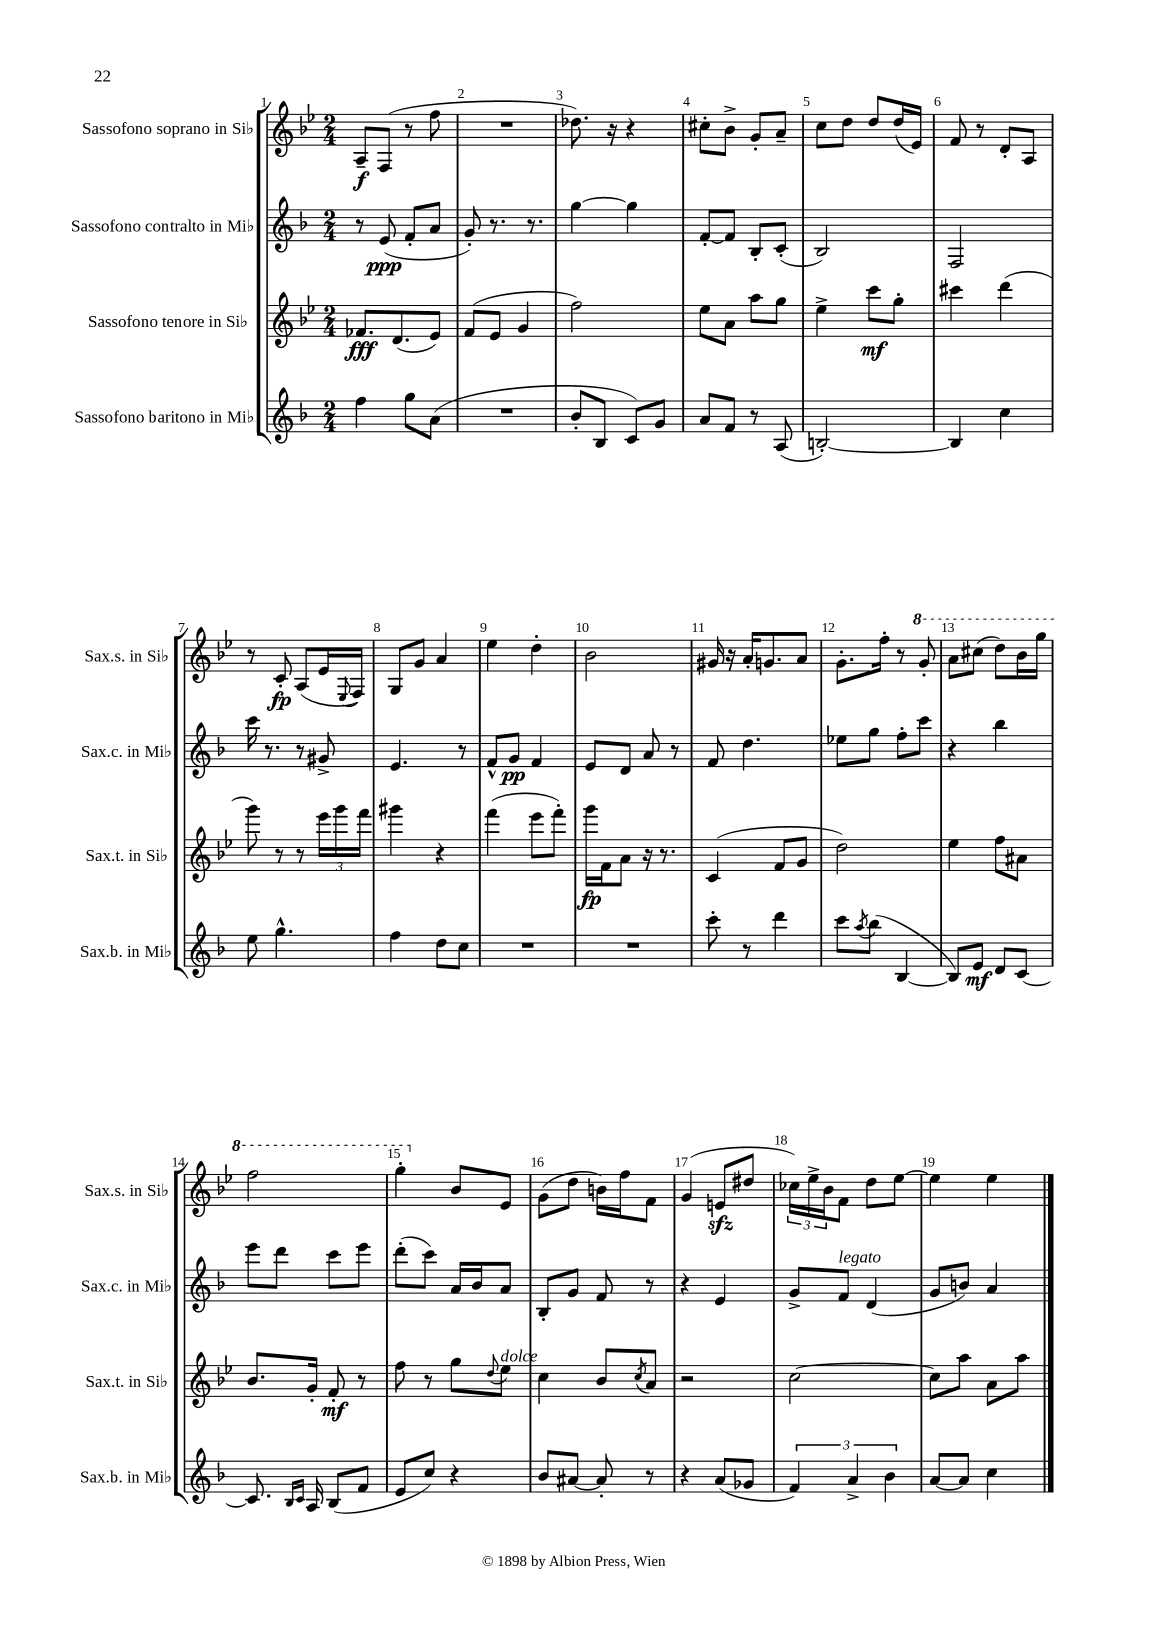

**kern	**dynam	**kern	**dynam	**kern	**dynam	**kern	**dynam
*part4	*part4	*part3	*part3	*part2	*part2	*part1	*part1
*staff4	*staff4	*staff3	*staff3	*staff2	*staff2	*staff1	*staff1
*I"Sassofono baritono in Mi♭	*	*I"Sassofono tenore in Si♭	*	*I"Sassofono contralto in Mi♭	*	*I"Sassofono soprano in Si♭	*
*I'Sax.b. in Mi♭	*	*I'Sax.t. in Si♭	*	*I'Sax.c. in Mi♭	*	*I'Sax.s. in Si♭	*
*clefG2	*	*clefG2	*	*clefG2	*	*clefG2	*
*k[b-]	*	*k[b-e-]	*	*k[b-]	*	*k[b-e-]	*
*M2/4	*	*M2/4	*	*M2/4	*	*M2/4	*
=1	=1	=1	=1	=1	=1	=1	=1
4ff\	.	8.f-X/L	fff	8r	.	8A~/L	f
.	.	.	.	(8e/	ppp	(8F/J	.
.	.	(8.d/	.	.	.	.	.
8gg\L	.	.	.	8f'/L	.	8r	.
(8a\J	.	8e-/J)	.	8a/J	.	8ff\	.
=2	=2	=2	=2	=2	=2	=2	=2
2r	.	(8f/L	.	8g'/)	.	2r	.
.	.	8e-/J	.	8.r	.	.	.
.	.	4g/	.	.	.	.	.
.	.	.	.	8.r	.	.	.
=3	=3	=3	=3	=3	=3	=3	=3
8b-'/L	.	2ff\)	.	[4gg\	.	8.dd-X\)	.
8B-/J	.	.	.	.	.	.	.
.	.	.	.	.	.	16r	.
8c/L)	.	.	.	4gg\]	.	4r	.
8g/J	.	.	.	.	.	.	.
=4	=4	=4	=4	=4	=4	=4	=4
8a/L	.	8ee-\L	.	[8f'/L	.	8cc#X'\L	.
8f/J	.	8a\J	.	8f/J]	.	8b-^\J	.
8r	.	8aa\L	.	8B-'/L	.	8g'/L	.
(8A/	.	8gg\J	.	(8c'/J	.	8a~/J	.
=5	=5	=5	=5	=5	=5	=5	=5
[2Bn'/)	.	4ee-^\	.	2B-/)	.	8cc\L	.
.	.	.	.	.	.	8dd\J	.
.	.	8ccc\L	mf	.	.	8dd/L	.
.	.	8gg'\J	.	.	.	(16dd/L	.
.	.	.	.	.	.	16e-/JJ)	.
=6	=6	=6	=6	=6	=6	=6	=6
4B/]	.	4ccc#X\	.	2F/	.	8f/	.
.	.	.	.	.	.	8r	.
4cc\	.	(4ddd\	.	.	.	8d'/L	.
.	.	.	.	.	.	8A/J	.
!!LO:LB:g=z
=7	=7	=7	=7	=7	=7	=7	=7
8ee\	.	8ggg\)	.	16ccc\	.	8r	.
.	.	.	.	8.r	.	.	.
4.gg^^\	.	8r	.	.	.	8c'/	fp
.	.	8r	.	8r	.	(8A/L	.
.	.	24eee-\LL	.	8g#X^/	.	16e-/L	.
.	.	24ggg\	.	.	.	.	.
.	.	.	.	.	.	8qqE-/	.
.	.	.	.	.	.	16F/JJ)	.
.	.	24fff\JJ	.	.	.	.	.
=8	=8	=8	=8	=8	=8	=8	=8
4ff\	.	4ggg#X\	.	4.e/	.	8G/L	.
.	.	.	.	.	.	8g/J	.
8dd\L	.	4r	.	.	.	4a/	.
8cc\J	.	.	.	8r	.	.	.
=9	=9	=9	=9	=9	=9	=9	=9
2r	.	(4fff\	.	8f^^/L	.	4ee-\	.
.	.	.	.	8g/J	pp	.	.
.	.	8eee-\L	.	4f/	.	4dd'\	.
.	.	8fff'\J)	.	.	.	.	.
=10	=10	=10	=10	=10	=10	=10	=10
2r	.	16ggg\LL	fp	8e/L	.	2b-\	.
.	.	16f\J	.	.	.	.	.
.	.	8a\J	.	8d/J	.	.	.
.	.	16r	.	8a/	.	.	.
.	.	8.r	.	.	.	.	.
.	.	.	.	8r	.	.	.
=11	=11	=11	=11	=11	=11	=11	=11
8ccc'\	.	(4c/	.	8f/	.	16g#X/	.
.	.	.	.	.	.	16r	.
8r	.	.	.	4.dd\	.	16a'/KL	.
.	.	.	.	.	.	8.gn/	.
4ddd\	.	8f/L	.	.	.	.	.
.	.	8g/J	.	.	.	8a/J	.
=12	=12	=12	=12	=12	=12	=12	=12
8ccc\L	.	2dd\)	.	8ee-X\L	.	8.g'\L	.
8qaa/	.	.	.	.	.	.	.
(8bb-\J	.	.	.	8gg\J	.	.	.
.	.	.	.	.	.	16ff'\Jk	.
[4B-/	.	.	.	8ff'\L	.	8r	.
*	*	*	*	*	*	*8va	*
.	.	.	.	8ccc\J	.	8gg'/	.
=13	=13	=13	=13	=13	=13	=13	=13
8B-/L])	.	4ee-\	.	4r	.	8aa\L	.
8e/J	mf	.	.	.	.	(8ccc#X\J	.
8d/L	.	8ff\L	.	4bb-\	.	8ddd\L)	.
[8c/J	.	8a#X\J	.	.	.	16bb-\L	.
.	.	.	.	.	.	16ggg\JJ	.
!!LO:LB:g=z
=14	=14	=14	=14	=14	=14	=14	=14
8.c/]	.	8.b-/L	.	8eee\L	.	2fff\	.
.	.	.	.	8ddd\J	.	.	.
16qqB-/LL	.	.	.	.	.	.	.
16qqc/JJ	.	.	.	.	.	.	.
16A/	.	16g'/Jk	.	.	.	.	.
(8B-/L	.	8f'/	mf	8ccc\L	.	.	.
8f/J	.	8r	.	8eee\J	.	.	.
=15	=15	=15	=15	=15	=15	=15	=15
8e/L	.	8ff\	.	(8ddd'\L	.	4ggg'\	.
8cc/J)	.	8r	.	8ccc\J)	.	.	.
*	*	*	*	*	*	*X8va	*
4r	.	8gg\L	.	16a/LL	.	8b-/L	.
.	.	.	.	16b-/J	.	.	.
.	.	8qqdd/	.	.	.	.	.
!	!	!LO:TX:a:i:t=dolce	!	!	!	!	!
.	.	8ee-\J	.	8a/J	.	8e-/J	.
=16	=16	=16	=16	=16	=16	=16	=16
8b-/L	.	4cc\	.	8B-'/L	.	(8g\L	.
[8a#X/J	.	.	.	8g/J	.	8dd\J	.
8a#'/]	.	8b-/L	.	8f/	.	16bn\LL)	.
.	.	.	.	.	.	16ff\J	.
.	.	8qcc/	.	.	.	.	.
8r	.	8a/J	.	8r	.	8f\J	.
=17	=17	=17	=17	=17	=17	=17	=17
4r	.	2r	.	4r	.	(4g/	.
(8a/L	.	.	.	4e/	.	8enzz/L	.
8g-X/J	.	.	.	.	.	8dd#X/J	.
=18	=18	=18	=18	=18	=18	=18	=18
6f/)	.	[2cc\	.	8g^/L	.	24cc-X\LL)	.
.	.	.	.	.	.	24ee-^\	.
.	.	.	.	.	.	24b-\J	.
!	!	!	!	!LO:TX:a:i:t=legato	!	!	!
.	.	.	.	8f/J	.	8f\J	.
6a^/	.	.	.	.	.	.	.
.	.	.	.	(4d/	.	8dd\L	.
6b-\	.	.	.	.	.	.	.
.	.	.	.	.	.	[8ee-\J	.
=19	=19	=19	=19	=19	=19	=19	=19
[8a/L	.	8cc\L]	.	8g/L	.	4ee-\]	.
8a/J]	.	8aa\J	.	8bn/J)	.	.	.
4cc\	.	8a\L	.	4a/	.	4ee-\	.
.	.	8aa\J	.	.	.	.	.
==	==	==	==	==	==	==	==
*-	*-	*-	*-	*-	*-	*-	*-
